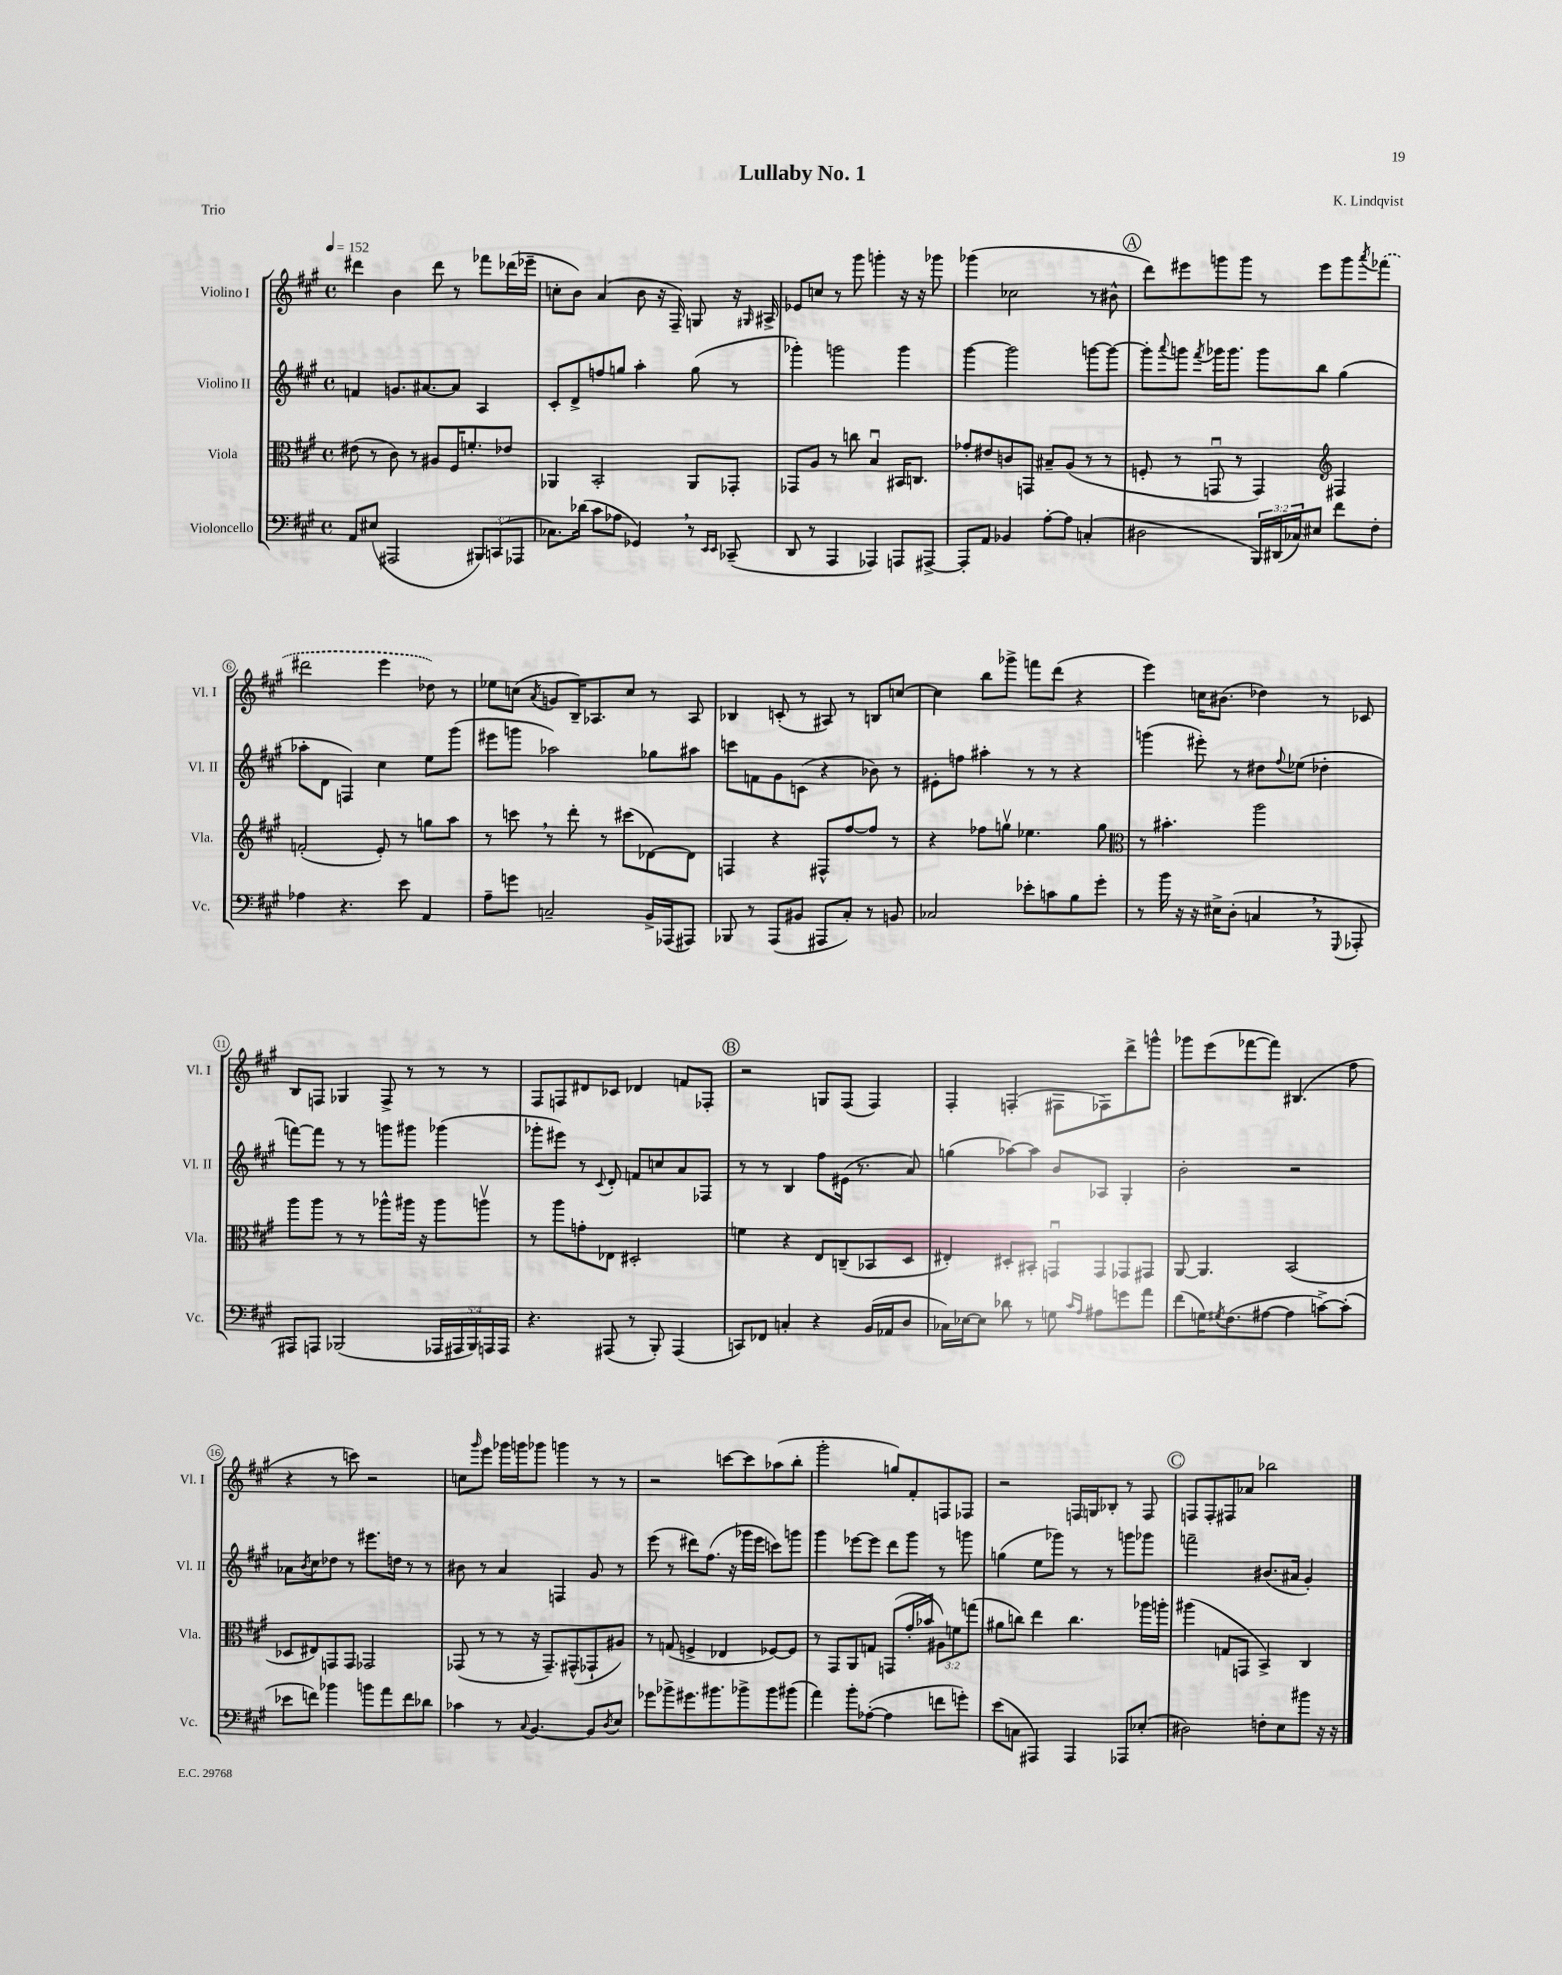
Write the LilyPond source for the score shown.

\header { title = "Lullaby No. 1" composer = "K. Lindqvist" piece = "Trio" }
<<
\new StaffGroup <<
\new Staff = "s0" \with { instrumentName = "Violino I" shortInstrumentName = "Vl. I" } {
    \clef treble \key a \major \defaultTimeSignature \time 4/4 \tempo 4 = 152
    dis'''4 b'4 dis'''8 r8 fes'''8 des'''16( ees'''16-- |
    c''8-. b'8) a'4( b'8 r16 fis16--) g8 r16 \grace { gis16 } ais16-> |
    ees'8 c''8 r8 gis'''8 g'''4-. r16 r16 ges'''8 |
    ges'''4( ces''2 r8 bis'8-^ |
    \mark \markup { \circle "A" } d'''8) eis'''8 g'''8 g'''8 r8 eis'''8 g'''8 \acciaccatura { a'''8 } \once \slurDashed fes'''8( |
    dis'''2 e'''4 des''8) r8 |
    ees''8 c''8( \acciaccatura { a'8 } g'8 b16--) aes8. c''8 r8 aes8 |
    bes4 c'8-.( r8 ais8) r8 b8 c''8~ |
    c''4 b''8 ges'''8-> f'''8 d'''8( r4 |
    e'''4) c''16 bis'8.( des''4) r8 ces'8 |
    b8 f8 ges4 f8-> r8 r8 r8 |
    fis8 f8 dis'8 ces'8 des'4 f'8 fes8-. |
    \mark \markup { \circle "B" } r2 g8 fis8( fis4) |
    fis4-. f4-.( fis8 fes8) d'''8-> g'''8-^ |
    ges'''8 e'''8( fes'''8~ fes'''8) bis4.( fis''8 |
    r4 r8 c'''8) r2 |
    c''8 \grace { gis'''16 } e'''8 ges'''16 g'''16 ges'''8 g'''4 r8 r8 |
    r2 c'''8~ c'''8 aes''8( b''8-. |
    gis'''2-. g''8) fis'8-. f8 fes8 |
    r2 f16 g16 bes8-. r8 f8 |
    \mark \markup { \circle "C" } f8 f8-. fis8 aes'8 bes''2 \bar "|." |
}
\new Staff = "s1" \with { instrumentName = "Violino II" shortInstrumentName = "Vl. II" } {
    \clef treble \key a \major \defaultTimeSignature \time 4/4
    f'4 g'8. ais'8.~ ais'8 a4 |
    cis'8-. d'8-> f''8 g''8 a''4-. g''8( r8 |
    ges'''4-.) g'''2 g'''4 |
    gis'''4~ gis'''2 g'''8~ g'''8~ |
    \mark \markup { \circle "A" } g'''8-. \appoggiatura { a'''8 } g'''8 \acciaccatura { fis'''8 } ges'''16 ges'''8. ges'''8 b''8 gis''4( |
    aes''8-. d'8 f4) cis''4 e''8 gis'''8( |
    eis'''8 g'''8 aes''2) ges''8 ais''8 |
    c'''8 f'8 gis'8 c'8( r4 bes'8) r8 |
    eis'8-. f''8 ais''4-. r8 r8 r4 |
    g'''4( eis'''8-.) r8 dis''8 \appoggiatura { fis''8 } ees''8( des''4-. |
    f'''8~) f'''8 r8 r8 g'''8 gis'''8 ges'''4( |
    ges'''8-. eis'''8) r8 \appoggiatura { cis'8 } d'8-. f'8 c''8 a'8 fes8 |
    \mark \markup { \circle "B" } r8 r8 b4 fis''8 eis'16( r8. a'8) |
    g''4( aes''8~) aes''8 b'8 aes8 gis4-. |
    b'2-. r2 |
    aes'8 \acciaccatura { b'8 } cis''8 des''8 r8 eis'''8. d''16 r8 r8 |
    bis'8 r8 a'4 f4 gis'8 r8 |
    e'''8( r8 dis'''8) fis''8.( r16 ges'''16 e'''16 c'''8) g'''8 |
    gis'''4 ees'''8~ ees'''8 d'''8 gis'''8 r8 g'''8 |
    g''4( e''8 ges'''8) r8 r8 g'''8 ges'''8 |
    \mark \markup { \circle "C" } f'''2-- bis'8.( ais'16 gis'4-.) \bar "|." |
}
\new Staff = "s2" \with { instrumentName = "Viola" shortInstrumentName = "Vla." } {
    \clef alto \key a \major \defaultTimeSignature \time 4/4 \override Staff.TupletNumber.text = #tuplet-number::calc-fraction-text
    eis'8( r8 cis'8) r8 ais8 fis16 f'8.-. ees'8 |
    aes,4 b,2-. aes,8 ges,8-. |
    ges,8 a8 r8 c''8 b4\downbow bis,16 c8. |
    ges'8-. eis'8 c'8 g,8 bis8-- a8( r8 r8 |
    \mark \markup { \circle "A" } f8-. r8 g,8\downbow r8 g,4) \clef treble fis4 |
    f'2-.( e'8-.) r8 g''8 a''8 |
    r8 c'''8 \breathe r8 d'''8-. r8 cis'''8( des'8~) des'8 |
    f4 r4 fis8-^ fis''8~ fis''8 r8 |
    r4 fes''8 g''8\upbow ees''4. g''8 |
    \clef alto r8 bis'4.-. a''2 |
    a''8 a''8 r8 r8 aes''8-^ ais''16 r16 ais''8 a''8\upbow |
    r8 a''8 g'8-. ees8 dis2-. |
    \mark \markup { \circle "B" } f'4 r4 e8 c8--( bes,8 d8 |
    eis4-.) dis8-. bis,8-. g,8\downbow g,8 ges,8 gis,8 |
    a,8~ a,4. b,2( |
    des8 eis8) g,8 g,8 ges,2 |
    ges,8( r8 r8 r16 ges,8.--) gis,8-^( ges,8-! ais8) |
    r8 g8( f4-> ees4 fes8~) fes8 |
    r8 gis,8 a,8 g8 g,8( gis'16-. bes'16 \tuplet 3/2 { ais8) f'8 g''8( } |
    ais'8 c''8) e''4 c''4. aes''16 a''16-. |
    \mark \markup { \circle "C" } ais''4( g8 g,8 b,4->) cis4 \bar "|." |
}
\new Staff = "s3" \with { instrumentName = "Violoncello" shortInstrumentName = "Vc." } {
    \clef bass \key a \major \defaultTimeSignature \time 4/4 \override Staff.TupletNumber.text = #tuplet-number::calc-fraction-text
    a,8 eis8( ais,,2 \tuplet 3/2 { bis,,8) c,8( aes,,8 } |
    ces8.) des'16( cis'8 aes8 ges,4) \breathe r8 \grace { e,16 e,16 } ces,8--( |
    d,8 r8 a,,4 aes,,4) a,,8 ais,,8~-> |
    ais,,8-. a,8 bes,4 a8~-. a8 c4-.( |
    \mark \markup { \circle "A" } dis2 \tuplet 3/2 { b,,16) dis,16( ces16) } eis8 fis'8 fis8-. |
    aes4 r4. e'8 a,4 |
    a8-- g'8 c2-- b,16-> aes,,16( ais,,8) |
    bes,,8 r8 a,,8( bis,8 ais,,8 cis8-.) r8 b,8 |
    ces2 ees'8-. c'8 b8 gis'8-. |
    r8 b'16 r16 r16 eis16-> d8-.( c4 \breathe r8 \appoggiatura { gis,,8 } aes,,8-. |
    ais,,8) a,,8 bes,,2( \tuplet 5/4 { aes,,16 ais,,16 bes,,16) a,,16 a,,16 } |
    r4. ais,,8( r8 b,,8-.) ais,,4( |
    \mark \markup { \circle "B" } c,8) fes,8 c4-. r4 b,16( aes,16 d8 |
    ces16) ees16~ ees8 des'8 r8 g8 \grace { cis'16 a16 } ais8 g'8 a'8 |
    fis'8( g16) \acciaccatura { gis8 } fis8.( ais8~ ais4 c'8~->) c'8-.( |
    ees'8 f'8) bes'4 b'8 a'8 f'8 des'8 |
    ces'4 r8 \appoggiatura { cis8 } b,4.~ b,8 \acciaccatura { d8 } e8 |
    ges'8 bes'8-> gis'8. bis'8. bes'8-> bes'8 bis'8( |
    a'4) b'8-. aes8~-.( aes4 f'8 g'8-.) |
    e'8( c8 ais,,4) ais,,4 aes,,8 ees8-.( |
    \mark \markup { \circle "C" } dis2) f8-. e8 bis'8 r16 r16 \bar "|." |
}
>>
>>
\layout { \context { \Score \override BarNumber.stencil = #(make-stencil-circler 0.1 0.3 ly:text-interface::print) } }
